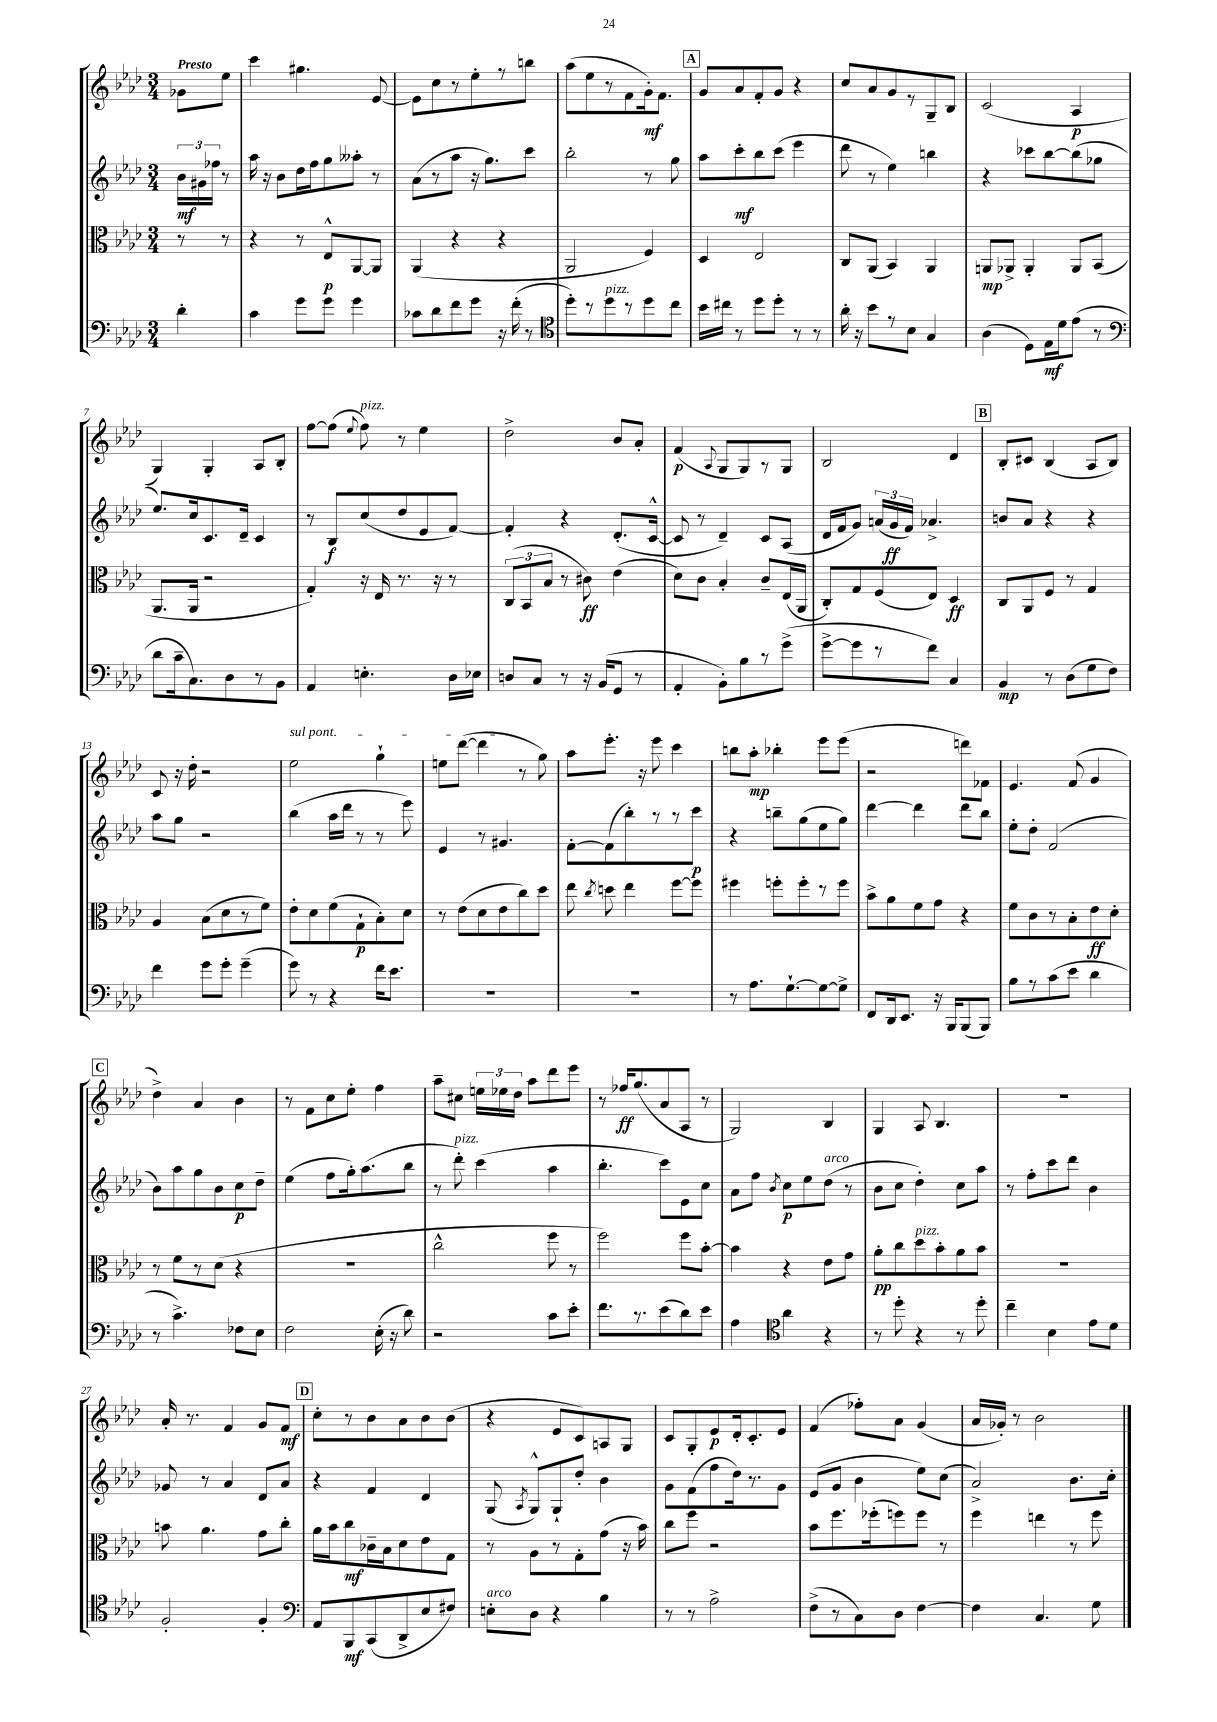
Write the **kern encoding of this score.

**kern	**kern	**kern	**kern
*staff4	*staff3	*staff2	*staff1
*clefF4	*clefC3	*clefG2	*clefG2
*k[b-e-a-d-]	*k[b-e-a-d-]	*k[b-e-a-d-]	*k[b-e-a-d-]
*M3/4	*M3/4	*M3/4	*M3/4
4d-'	8r	24b-	8g-
.	.	24g#	.
.	.	24ff-	.
.	8r	8r	8ee-
=	=	=	=
4c	4r	16aa-	4ccc
.	.	16r	.
.	.	8b-	.
8g	8r	16dd-	4.gg#
.	.	16ff	.
8g	8E-^^	8gg	.
4g	[8AA-	8aa--'	.
.	8AA-]	8r	[8e-
=	=	=	=
8c-	(4AA-	(8a-	8e-]
8d-	.	8r	8cc
8f	4r	8aa-	8r
8g	.	16r	8ee-'
.	.	8.gg)	.
16r	4r	.	8r
(16f'	.	.	.
8r	.	8ccc	8bb
=	=	=	=
*clefC4	*	*	*
8dd-')	2AA-	2bb-'	(8aa-
8r	.	.	8ee-
8dd-	.	.	8r
8r	.	.	8f
8dd-	4F)	8r	16g')
.	.	.	8.f
8cc	.	8gg	.
=	=	=	=
16b-	4D-	8aa-	8g
16cc#	.	.	.
8r	.	8ccc'	8a-
8dd-	2E-	8bb-	8f'
8dd-'	.	(8ccc	8g
8r	.	4eee-	4r
8r	.	.	.
=	=	=	=
16a-'	8C	8ddd-	8cc
16r	.	.	.
8b-	(8AA-	8r	8a-
8r	4BB-)	4ee-)	8g
8B-	.	.	8r
4G	4AA-	4bb	8G~
.	.	.	8B-
=	=	=	=
(4A-	8AA	4r	(2c
.	8AA-^	.	.
8D-)	4AA-'	8ccc-	.
16E-	.	[8bb-	.
16d-	.	.	.
(8e-	8AA-	(8bb-]	4A-
8r	(8BB-	8gg-	.
=	=	=	=
*clefF4	*	*	*
8d-	8.AA-	8.ee-)	4G)
16c~	.	.	.
8.C)	16AA-	16cc	.
.	2r	8.c	4G'
8D-	.	.	.
.	.	16d-~	.
8r	.	4c	8A-
8BB-	.	.	8B-'
=	=	=	=
4AA-	4G')	8r	[8ff
.	.	8B-	(8ff]
.	.	.	8qqee-
4.E'	16r	(8cc	8ff)
.	16E-	.	.
.	8.r	8dd-	8r
.	.	8e-	4ee-
.	16r	.	.
16D-	8r	[8f)	.
16E-	.	.	.
=	=	=	=
8D	(12C	4f']	2dd-^
.	12BB-	.	.
8C	.	.	.
.	12B-	.	.
8r	8r	4r	.
16r	8c#)	.	.
(16BB-	.	.	.
8GG	(4e-	(8.d-'	8b-
8r	.	.	8a-'
.	.	[16c^^	.
=	=	=	=
4AA-'	8d-)	8c]	(4f
.	8c	8r	.
.	.	.	8qqA-
8BB-')	4B-'	4d-~)	8G
8B-	.	.	8G)
8r	8c~	8c	8r
(8g^	(16E-	(8A-	8G
.	16AA-	.	.
=	=	=	=
[8g^	8C')	16d-	2B-
.	.	16f	.
8g]	8G	8g)	.
8r	(8F	(24a	.
.	.	24g	.
.	.	24f)	.
8f)	8E-)	4.a-^	.
4C	4D-	.	4d-
=	=	=	=
4BB-	8C	8b	8B-'
.	8AA-	8a-	8c#
8r	8F	4r	(4B-
(8D-	8r	.	.
8G	4G	4r	8A-
8F)	.	.	8B-)
=	=	=	=
4f	4A-	8aa-	8c
.	.	8gg	16r
.	.	.	16dd-'
8g	(8B-	2r	2r
8g'	8d-	.	.
(4g~	8r	.	.
.	8f)	.	.
=	=	=	=
8g)	8e-'	(4bb-	2ee-
8r	8d-	.	.
4r	(8f	16aa-	.
.	.	16ddd-	.
.	8G`	8r	.
16f	8B-')	8r	4gg`
8.e-	.	.	.
.	8d-	8eee-)	.
=	=	=	=
2.r	8r	4e-	8ee
.	(8e-	.	([8ddd-
.	8d-	8r	4ddd-]
.	8e-	4.g#	.
.	8cc)	.	8r
.	8dd-	.	8gg)
=	=	=	=
2.r	8ee-	[8f'	8aa-
.	8qcc	.	.
.	8dd	(8f]	8.eee-'
.	4ee-	8bb-')	.
.	.	.	16r
.	.	8r	8eee-
.	[8ff	8r	4ccc
.	8ff]	8ccc	.
=	=	=	=
8r	4ff#	4r	8bb
8.A-	.	.	8aa-'
.	8ff'	8bb~	4bb-'
[8.G`	.	.	.
.	8ff'	(8gg	.
8G_	8r	8ee-	8eee-
8G^]	8ff	8gg)	(8eee-
=	=	=	=
8FF	8b-^	[4ddd-	2r
16DD-	8a-	.	.
8.EE-	.	.	.
.	8f	4ddd-]	.
16r	8g	.	.
16BBB-	.	.	.
(8BBB-	4r	8ddd-	8ddd)
8BBB-)	.	8bb-	8f-
=	=	=	=
8B-	8f	8ee-'	4.e-
8r	8c	8dd-'	.
(8c	8r	(2f	.
8e-	8B-'	.	(8f
4d-	8e-	.	4g
.	8d-'	.	.
=	=	=	=
8r	8r	8b-)	4dd-^)
4.c^)	8f	8aa-	.
.	8r	8gg	4a-
.	(8d-	8b-	.
8F-	4r	8cc	4b-
8E-	.	8dd-~	.
=	=	=	=
2F	2.r	(4ee-	8r
.	.	.	8f
.	.	8ff	8cc
.	.	16gg')	8ee-'
.	.	(8.aa-	.
(16E-'	.	.	4ff
16r	.	.	.
8d-)	.	8bb-	.
=	=	=	=
2r	2cc^^	8r	8aa-~
.	.	8ddd-')	8cc#
.	.	(4ccc	24ee
.	.	.	24ee-
.	.	.	24dd-
.	.	.	8aa-
8c	8ff	4aa-	8ddd-
8e-'	8r	.	8eee-
=	=	=	=
8.f	2ff)	4.bb-'	8r
.	.	.	16ff-
8.r	.	.	(8.gg
(8e-	.	8ccc)	8a-
8d-)	8ff	8e-	8A-
8e-	[8b-'	8cc	8r
=	=	=	=
4A-	4b-]	8a-	2G)
.	.	8ff	.
*clefC4	*	*	*
.	.	8qb-	.
4a-	4r	8cc	.
.	.	8ee-	.
4r	8e-	(8dd-	4B-
.	8g	8r	.
=	=	=	=
8r	8a-'	8b-	4G
8dd-'	8cc	8cc	.
4r	8dd-	4dd-')	8A-
.	8b-'	.	4.B-
8r	8a-	8cc	.
8dd-'	8b-	8aa-	.
=	=	=	=
4cc~	2.r	8r	2.r
.	.	8ff'	.
4B-	.	8ccc	.
.	.	8ddd-	.
8e-	.	4b-	.
8d-	.	.	.
=	=	=	=
2F'	8b	8g-	16a-'
.	.	.	8.r
.	4.a-	8r	.
.	.	4a-	4f
4F'	8g	8d-	8g
.	8cc'	8a-	8f
=	=	=	=
*clefF4	*	*	*
8AA-	16a-	4r	8cc'
.	16b-	.	.
8BBB-	8cc	.	8r
(8CC	16c-~	4f	8b-
.	16B-	.	.
8DD-^	8d-	.	8a-
8E-	8e-	4d-	8b-
8F#)	8G	.	(8b-
=	=	=	=
8E'	8r	(8G	4r
.	.	8qA-	.
8D-	8A-	8G^^)	.
4r	8r	8G`	8e-
.	8G'	8dd-'	8c)
4B-	(8g	4b-	8A
.	16r	.	8G
.	16b-)	.	.
=	=	=	=
8r	8cc	8g	8c
8r	8ff	(8f	8G'
2A-^	2r	8ff	8e-
.	.	16dd-)	16d-'
.	.	8.r	8.c'
.	.	8g	8e-
=	=	=	=
(8F^	8b-	(8e-	(4f
8r	8.ff	8g	.
8C)	.	4b-	8ff-')
.	(16ff-'	.	.
8D-	8ff)	.	8a-
[4F	8ff	8ee-)	(4g
.	8r	(8cc	.
=	=	=	=
4F]	4ff	2a-^)	16a-
.	.	.	16g-')
.	.	.	8r
4.C	4ee	.	2b-
.	8r	8.b-	.
8G	8ff	.	.
.	.	16cc'	.
==	==	==	==
*-	*-	*-	*-
